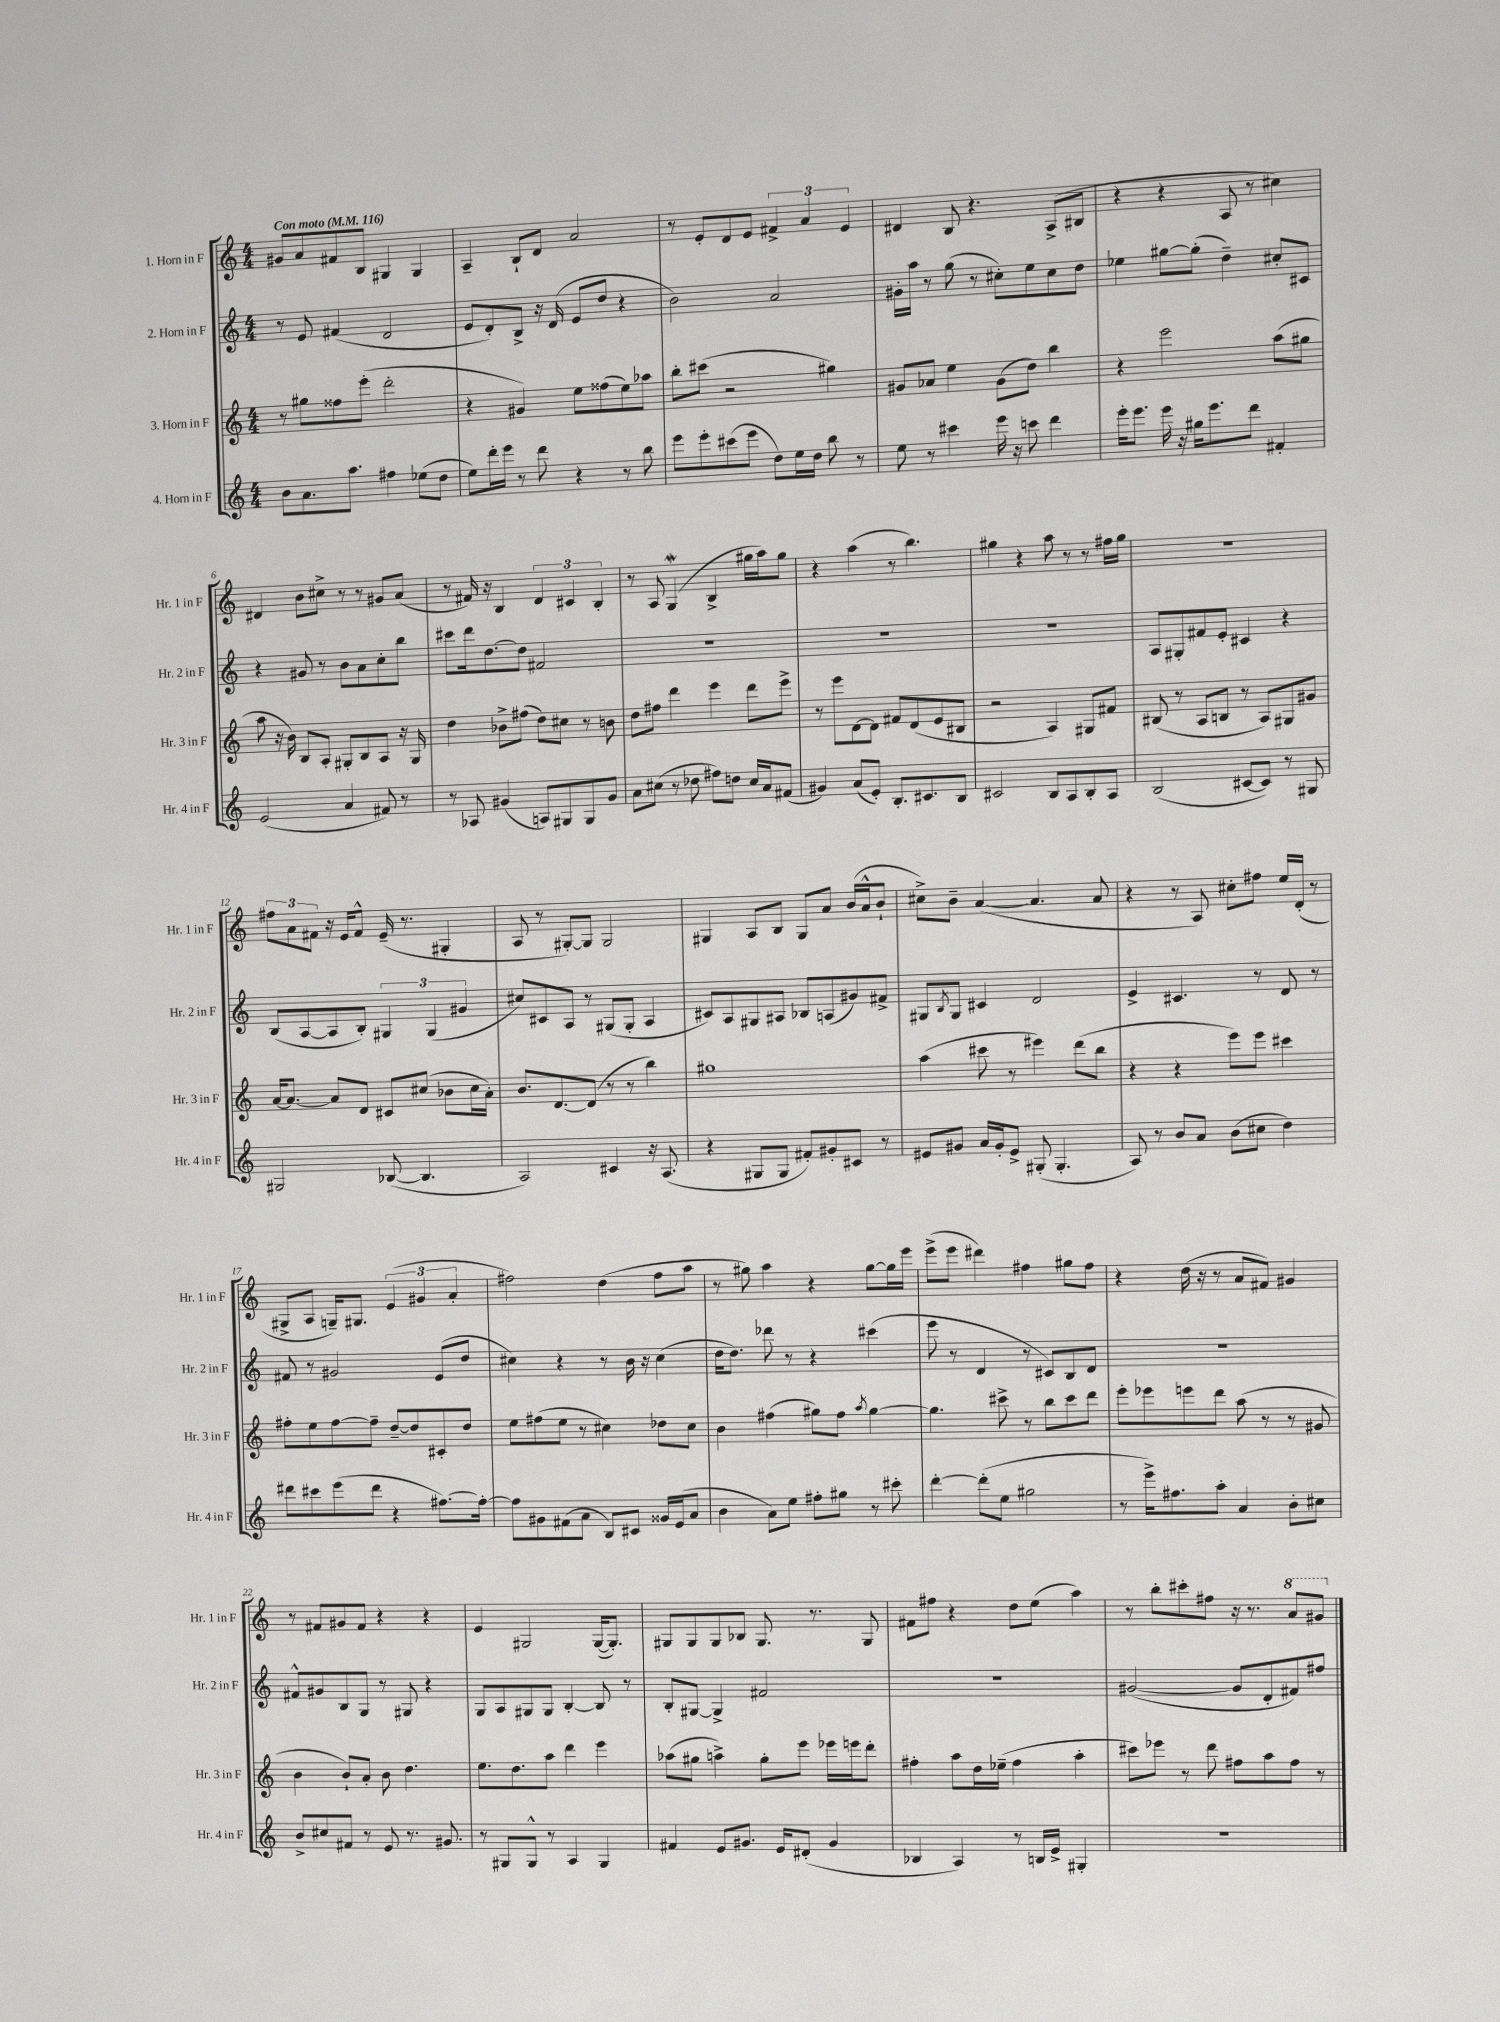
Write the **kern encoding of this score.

**kern	**kern	**kern	**kern
*part4	*part3	*part2	*part1
*staff4	*staff3	*staff2	*staff1
*I"4. Horn in F	*I"3. Horn in F	*I"2. Horn in F	*I"1. Horn in F
*I'Hr. 4 in F	*I'Hr. 3 in F	*I'Hr. 2 in F	*I'Hr. 1 in F
*clefG2	*clefG2	*clefG2	*clefG2
*k[]	*k[]	*k[]	*k[]
*M4/4	*M4/4	*M4/4	*M4/4
*MM116	*MM116	*MM116	*MM116
=1	=1	=1	=1
!	!	!	!LO:TX:a:B:t=Con moto
8b\L	8r	8r	8g#X/L
8.a\	8gg#X\L	8e/	8a/
.	8ff##X\	(4f#X/	8f#X/
8.aa\J	.	.	.
.	(8eee'\J	.	8B/J
4ff#X\	2ddd'\	2d/	4G#X/
(8ee-X\L	.	.	4G#/
8dd\J	.	.	.
=2	=2	=2	=2
8ee\L)	4r	8e/L	4A~/
16ddd'\L	.	8d'/)	.
16eee\JJ	.	.	.
8r	4g#X/)	8B^/J	8B`/L
8ddd\	.	16r	8d/J
.	.	(16d/	.
4r	8ee\L	8e/L	2a/
.	(8ff##X\	8dd/J	.
8r	8ee\)	4r	.
8bb\	8aa-X\J	.	.
=3	=3	=3	=3
8eee\L	8bb'\L	2b\)	8r
8eee'\	(8ccc#X\J	.	8e'/L
(8ccc#X\	2r	.	8d/
8eee\J	.	.	8e/J
8dd\L)	.	2a/	6f#X^/
16ee\L	.	.	.
.	.	.	6a/
16dd\JJ	.	.	.
8bb\	4gg#X\)	.	.
.	.	.	6e/
8r	.	.	.
=4	=4	=4	=4
8ee\	8g#X/L	16g#X'\LL	4d#X/
.	.	16aa\JJ	.
8r	8a-X/J	8r	.
4ccc#X\	4ee\	(8gg\	8B/
.	.	8r	4.r
16eee\	(8g#\L	8cc#X'\L)	.
16r	.	.	.
8cccn\	8dd\J)	8ee\	.
4ddd\	4bb\	8cc#\	(8A^/L
.	.	8dd\J	8B#X/J
=5	=5	=5	=5
16eee'\KL	4r	4ee-X\	4r
8.eee\J	.	.	.
16eee\	2eee\	[8gg#X\L	4r
16r	.	.	.
16gg#X\KL	.	(8gg#'\J]	.
8.eee\	.	.	.
.	.	4dd~\)	8A/
8ddd\J	.	.	8r
4f#X'/	(8aa\L	8cc#X'/L	4cc#X\)
.	8gg#X\J	8c#X/J	.
!!LO:LB:g=z
=6	=6	=6	=6
(2e/	8aa\	4r	4d#X/
.	16r	.	.
.	16b\)	.	.
.	8B/L	8g#X/	8b\L
.	8A'/J	8r	8cc#X^\J
4a/	8G#X'/L	8b\L	8r
.	8B/	8a\	8r
8f#X/)	8A/J	8cc'\	8g#X/L
8r	16r	8bb\J	(8a/J
.	16G#/	.	.
=7	=7	=7	=7
8r	4dd\	8ccc#X\L	8r
8A-X/	.	16ddd\k	16f#X/)
.	.	[8.dd\	16r
(4g#X/	8b-X^\L	.	4B/
.	(8ff#X\J	8dd\J]	.
8An/L)	8dd\L)	2f#X/	6d/
8G#X/	8cc#X\J	.	.
.	.	.	6c#X/
8G#/	8r	.	.
.	.	.	6B'/
8g#/J	8bn\	.	.
=8	=8	=8	=8
8a\L	8dd\L	1r	8r
(8cc#X\J	8ff#X\J	.	8A/
8r	4ddd\	.	(4GW/
8dd-X\	.	.	.
8ff#X\L)	4eee\	.	4B^/
8ddn\J	.	.	.
16cc#/LL	8ddd\L	.	16gg#X\LL
16a/J	.	.	16aa\J)
(8f#X/J	8eee^\J	.	8gg#\J
=9	=9	=9	=9
4g#X/)	8r	1r	4r
.	8eee\L	.	.
(8a/L	[8d\	.	(4aa\
8e'/J)	8d\J]	.	.
8.B'/L	8f#X/L	.	8r
.	(8d/	.	4.bb\)
8.c#X/	.	.	.
.	8e/	.	.
8B/J	8B#X/J	.	.
=10	=10	=10	=10
2c#X/	2r	1r	4gg#X\
.	.	.	4r
8B/L	4A/)	.	8aa\
8A/	.	.	8r
8B'/	8G#X/L	.	8r
8A/J	8f#X/J	.	16ff#X\LL
.	.	.	16gg#\JJ
=11	=11	=11	=11
(2B/	(8B#X/	8A/L	1r
.	8r	8G#X'/	.
.	8A/L	8f#X/	.
.	8Bn/J	8e'/J	.
[8c#X/L	8r	4c#X/	.
8c#/J])	8A/L)	.	.
8r	8G#X/	4r	.
8G#X/	8g#X/J	.	.
!!LO:LB:g=z
=12	=12	=12	=12
2G#X/	[16a/KL	(8B/L	12ff#X\L
.	8.a/J_	.	.
.	.	.	12a\
.	.	[8A/	.
.	.	.	12f#X\J
.	8a/L]	8A/]	16r
.	.	.	16e/KL
.	8d/J	8B'/J)	8f#^^/J
([8B-X/	8c#X/L	6G#X/	(16e~/
.	.	.	8.r
4.B-/]	(8cc#X/J	.	.
.	.	(6G#/	.
.	8b-X\L	.	4G#X'/
.	.	6g#X/	.
.	16cc#\L	.	.
.	16a'\JJ)	.	.
=13	=13	=13	=13
2A/)	8.b/L	8cc#X/L)	8A/
.	.	8c#X/	8r
.	[8.d/	.	.
.	.	8A/J	[8G#X'/L)
.	(8d/J]	8r	8G#/J]
4c#X/	8r	(8G#X/L	2G#/
.	8r	8G#'/J	.
16r	4bb\)	4A/	.
(8.A/	.	.	.
=14	=14	=14	=14
4r	1gg#X	8c#X/L)	4G#X/
.	.	8A/	.
8G#X/L	.	8G#X/	8A/L
8G#/J	.	8A#X/J	8B/J
8f#X'/L)	.	8B-X/L	8G#/L
8g#X'/	.	(8An/	8a/J
8c#X/J	.	8g#X/)	(16b/LL
.	.	.	16a^^/J
8r	.	8f#X^/J	8b`/J
=15	=15	=15	=15
8e#X/L	(4aa\	8G#X/L	8cc#X^\L)
.	.	8qB/	.
8g#X/J	.	8G#/J	8b~\J
16a/LL	8ccc#X\	4c#X/	([4a/
16g#'/J	.	.	.
8e#^/J	8r	.	.
(8G#X'/	4eee#X\)	2d/	4.a/]
4.G#'/	.	.	.
.	(8ddd\L	.	.
.	8bb\J	.	8a/
=16	=16	=16	=16
8A/)	4r	4e^/	4r
8r	.	.	.
8b/L	4r	4.c#X/	8r
8a/J	.	.	8A/)
(8b\L	8eee\L)	.	8cc#X'\L
8cc#X\J	8eee\J	8r	8ff#X\J
4dd\)	4ccc#X\	8d/	16ee/LL
.	.	.	(16d'/JJ
.	.	8r	8r
!!LO:LB:g=z
=17	=17	=17	=17
8ddd#X\L	8ff#X'\L	8f#X/	8G#X^/L
8ccc#X\	8ee\	8r	8A/J
(8eee\	[8ff#\	2g#X/	16Gn~/KL)
.	.	.	8.G#X/J
8ddd#\J	8ff#~\J]	.	.
4r	[8dd~/L	.	(6e/
.	8dd/]	.	.
.	.	.	6g#X/
[8.ff#X\L)	8c#X'/	(8e/L	.
.	.	.	6a'/
.	8dd/J	8dd/J	.
16ff#'\Jk_	.	.	.
=18	=18	=18	=18
8ff#\L]	8ee\L	4cc#X\)	2ff#X\)
8g#X\	(8ff#X\	.	.
(8f#X\	8ee\J	4r	.
8a\J	8r	.	.
8B/L)	4cc#X\)	8r	(4dd\
8c#X/J	.	16b\	.
.	.	16r	.
16g##X/LL	8dd-X\L	(4cc#\	8ff#\L
(16e/J	.	.	.
8a/J	8cc#\J	.	8aa\J
=19	=19	=19	=19
4b\	4b\	16dd\KL	8r
.	.	8.dd\J)	.
.	.	.	8gg#X\)
8a\L)	(4ff#X\	8ddd-X\	4aa\
8ee\J	.	8r	.
8ff#X'\L	8gg#X\L)	4r	4r
8gg#X\J	8ff#\J	.	.
.	8qaa/	.	.
8r	[4gg#\	(4ccc#X\	[8gg#\L
8ccc#X'\	.	.	16gg#\L]
.	.	.	16eee\JJ
=20	=20	=20	=20
[4ddd'\	4.gg#\]	8eee\	(8eee^\L
.	.	8r	8eee\J
(8ddd'\L]	.	4d/	4ddd#X\)
8ee\J	8ccc#X^\	.	.
2gg#X\	8r	8r	4ff#X\
.	8bb\L	8c#X/L)	.
.	8ccc#\	8B/	8gg#X\L
.	8ddd\J	8d/J	8ff#\J
=21	=21	=21	=21
8r	8eee'\L	1r	4r
16eee^\KL)	8eee-X\	.	.
8.ff#X\	.	.	.
.	8eeen\	.	(16dd\
.	.	.	16r
8aa'\J	8ddd\J	.	8r
4a/	(8aa\	.	8a/L
.	8r	.	8f#X/J)
8b'\L	8r	.	4g#X/
8cc#X\J	8g#X/	.	.
!!LO:LB:g=z
=22	=22	=22	=22
8b^/L	4b\	8f#X^^/L	8r
8cc#X/	.	8g#X/	8f#X/L
8f#X/J	8b`/L)	8B/	8g#X/
8r	8a'/J	8G/J	8f#/J
8e/	8b\	8r	4r
8.r	4.dd\	8G#X/	.
.	.	4r	4r
8.g#X/	.	.	.
=23	=23	=23	=23
8r	8.ee\L	8G/L	4e/
8G#X/L	.	8A/	.
.	8.dd\	.	.
8G#^^/J	.	8G#X/	2G#X/
8r	8aa\J	8G#/J	.
4A/	4ddd\	[4B'/	.
4G#/	4eee\	8B/]	([16G#/KL
.	.	.	8.G#'/J])
.	.	8r	.
=24	=24	=24	=24
4f#X/	(8aa-X\L	8B'/L	8G#X/L
.	8gg#X\J	[8G#X/J	8G#/
8e/L	4aan^\)	4G#^/]	8G#/
8.g#X/J	.	.	8B-X/J
.	8gg#'\L	2f#X/	8.G#/
16e/KL	.	.	.
(8d#X'/J	8eee\J	.	.
.	.	.	8.r
4g#/	16eee-X\LL	.	.
.	16eeen\J	.	.
.	8ddd'\J	.	8G#/
=25	=25	=25	=25
4B-X/	4ff#X'\	1r	8f#X\L
.	.	.	8ff#X\J
4A/)	8aa\L	.	4r
.	16dd\L	.	.
.	(16ee-X~\JJ	.	.
8r	4ff#\	.	8dd\L
16Bn/LL	.	.	(8ee\J
16e^/JJ	.	.	.
4G#X'/	4aa'\	.	4aa\)
=26	=26	=26	=26
1r	8ccc#X\L)	([2g#X/	8r
.	8eee-X\J	.	8bb'\L
.	8r	.	8ccc#X'\
.	8ddd\	.	8ff#X\J
.	8ff#X\L	8g#/L]	16r
.	.	.	8.r
.	8aa\	8d'/	.
*	*	*	*8va
.	8ff#\J	8f#X/)	8aa/L
.	8r	8ff#X/J	8gg#X/J
*	*	*	*X8va
==	==	==	==
*-	*-	*-	*-
